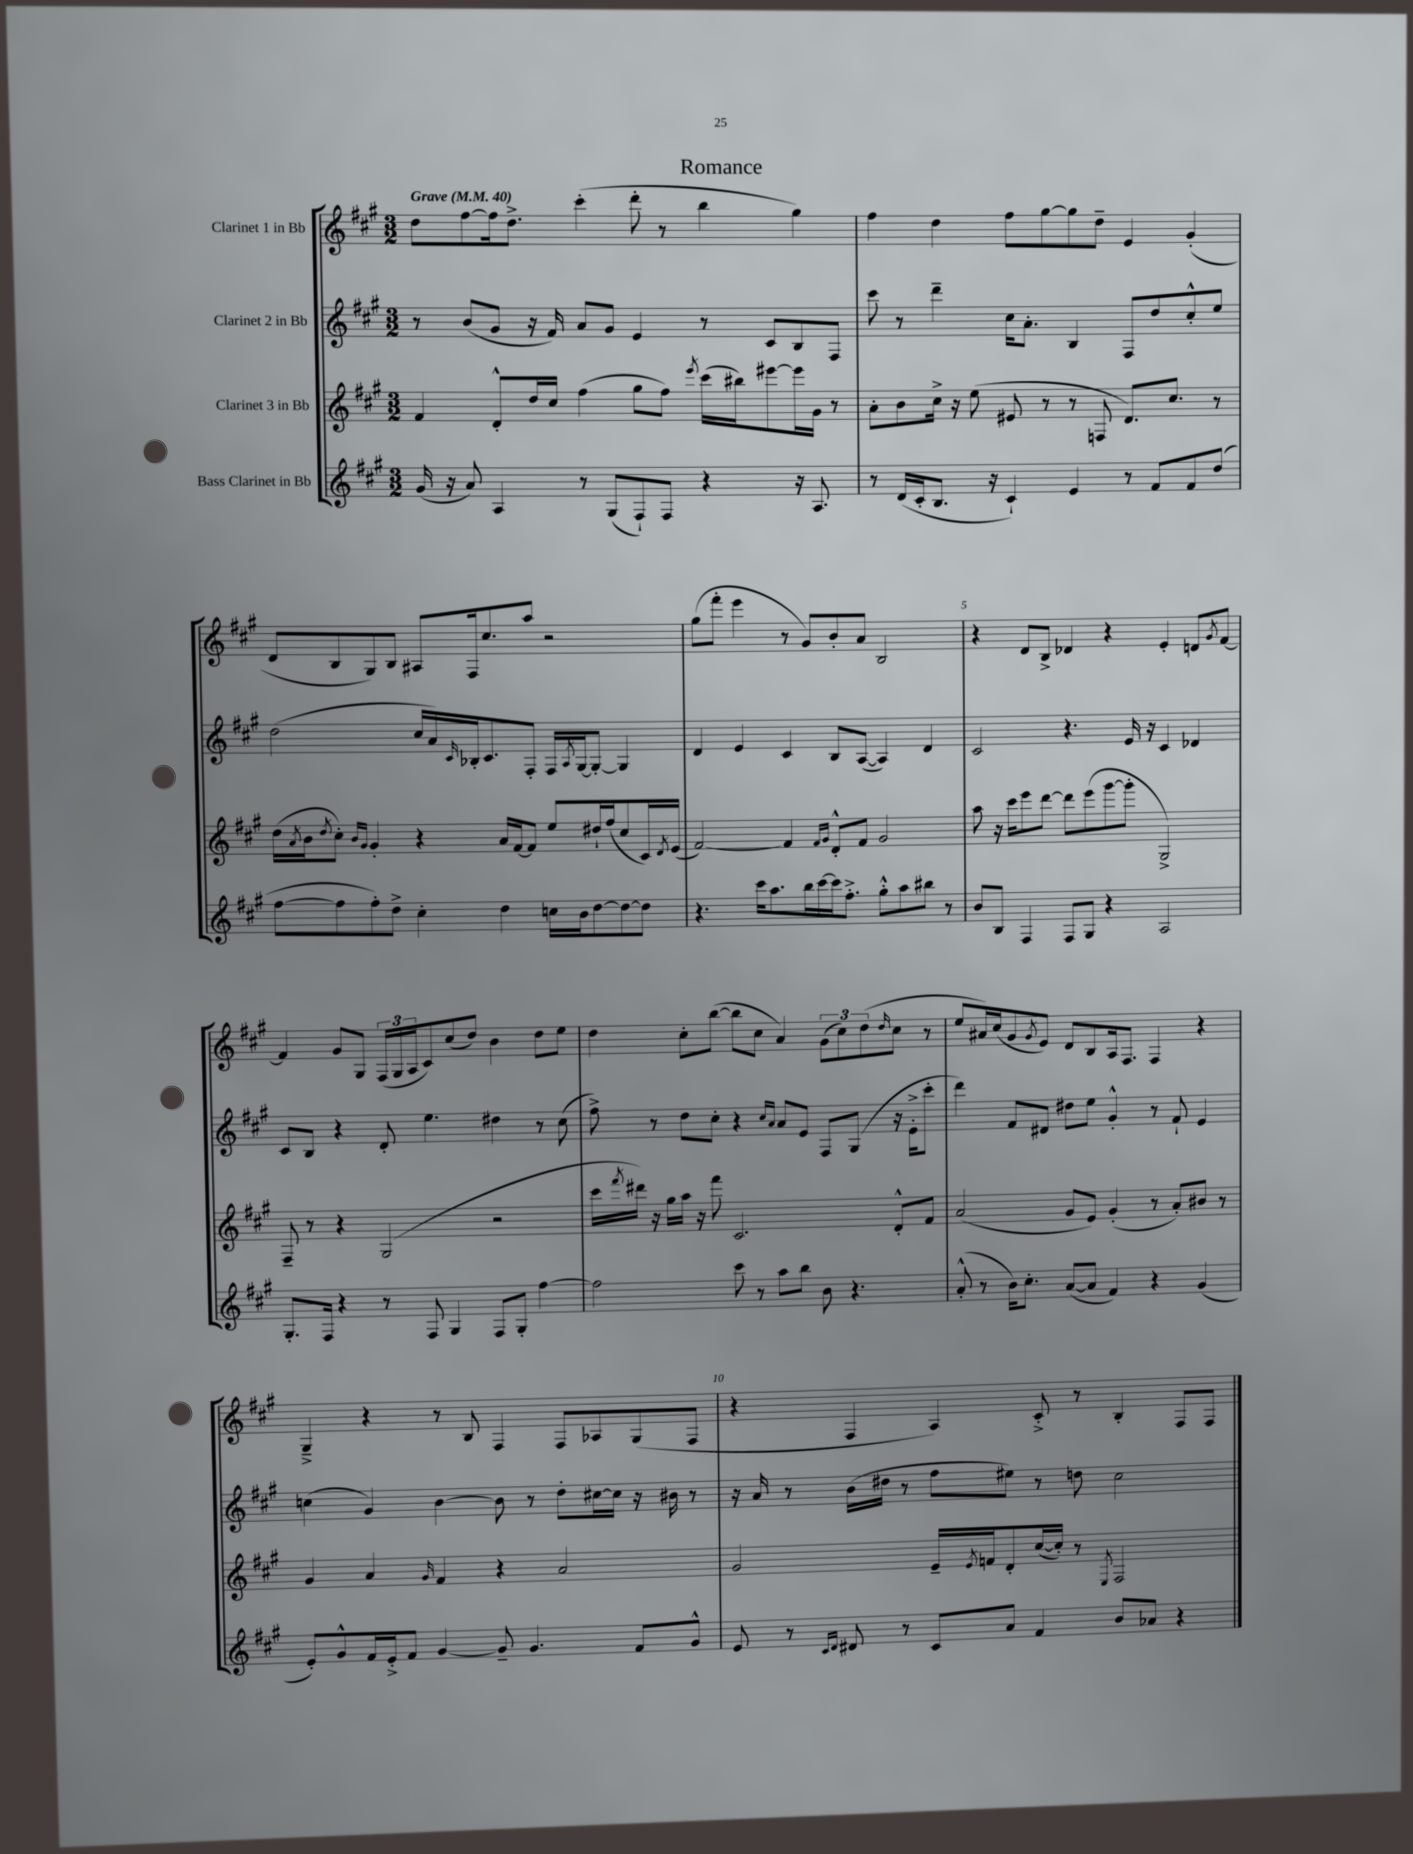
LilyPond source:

\header { title = "Romance" }
<<
\new StaffGroup <<
\new Staff = "s0" \with { instrumentName = "Clarinet 1 in Bb" } {
    \clef treble \key a \major \numericTimeSignature \time 3/2 \tempo "Grave" 4 = 40
    d''8 fis''8~ fis''16 d''8.-> cis'''4-.( d'''8-. r8 b''4 gis''4) |
    fis''4 d''4 fis''8 gis''8~ gis''8 d''8-- e'4 gis'4-.( |
    d'8 b8 gis8) b8 ais8 fis16 cis''8. a''8 r2 |
    gis''8( fis'''8-. e'''4 r8 gis'8) b'8-. a'8 b2 |
    r4 d'8 b8-> des'4 r4 e'4-. d'8 \acciaccatura { gis'8 } fis'8~ |
    fis'4 gis'8 gis8 \tuplet 3/2 { fis16( gis16 a16 } cis'8) cis''8( d''8) b'4 d''8 e''8 |
    d''4 cis''8-. b''8~( b''8 cis''8 a'4) \tuplet 3/2 { gis'8( cis''8) d''8( } \grace { d''16 } cis''8 r8 |
    e''8 ais'16) cis''16( gis'8 \acciaccatura { gis'8 } e'8) d'8 b8 a16 fis8. fis4 r4 |
    gis4---> r4 r8 b8 fis4 fis8 aes8 gis8( fis8 |
    r4 fis4 a4) cis'8-.-> r8 b4-. fis8 fis8 \bar "|." |
}
\new Staff = "s1" \with { instrumentName = "Clarinet 2 in Bb" } {
    \clef treble \key a \major \numericTimeSignature \time 3/2
    r8 b'8( gis'8 r16 fis'16) a'8 gis'8 e'4 r8 cis'8 b8 fis8 |
    cis'''8 r8 d'''4-- cis''16 a'8.-. b4 fis8 d''8 cis''8-.-^ e''8 |
    d''2( cis''16 a'16) \grace { cis'16 } bes16-. cis'8. fis8-. fis16 \acciaccatura { a8 } gis16~ gis8~-. gis4 |
    d'4 e'4 cis'4 b8 a8~( a4) d'4 |
    cis'2 r4. e'16 r16 cis'4 des'4 |
    cis'8 b8 r4 d'8-. e''4. dis''4 r8 cis''8( |
    fis''8->) r8 d''8 cis''8-. r4 \grace { cis''16 a'16 } a'8 e'8 fis8 gis8( r16 e'16-.-> cis'''8-. |
    d'''4) fis'8 dis'8 dis''8 e''8 gis'4-.-^ r8 fis'8-! e'4 |
    c''4( gis'4) b'4~ b'8 r8 d''8-. cis''16~ cis''16 r16 bis'16 r8 |
    r16 a'16 r8 b'16( dis''16 r8 fis''8 eis''8) r8 d''8 cis''2 \bar "|." |
}
\new Staff = "s2" \with { instrumentName = "Clarinet 3 in Bb" } {
    \clef treble \key a \major \numericTimeSignature \time 3/2
    fis'4 d'8-.-^ d''16 cis''16 fis''4( gis''8 fis''8) \acciaccatura { e'''8 } cis'''16( bis''16) eis'''8~ eis'''16 gis'16 r8 |
    a'8-. b'8 cis''16-> r16 e''8( eis'8 r8 r8 f8 d'8.) cis''8. r8 |
    d''16( \acciaccatura { a'8 } b'16 \acciaccatura { d''8 } cis''8-.) \grace { b'16 gis'16 } gis'4-. r4 a'16 fis'16~ fis'8 e''8 dis''16-! fis''16( cis''8 cis'16) \acciaccatura { d'8 } e'16( |
    fis'2~) fis'4 \grace { fis'16 gis'16 } d'8-.-^ fis'8 gis'2 |
    a''8 r16 cis'''16 e'''8 d'''8~ d'''8 e'''8( gis'''8~ gis'''8-. gis2->) |
    fis8-- r8 r4 gis2( r2 |
    cis'''16 \acciaccatura { fis'''8 } dis'''16) r16 gis''16 a''16 r16 fis'''8 cis'2. d'8-.-^ fis'8 |
    a'2( gis'8 e'8) gis'4-.( r8 a'8-.) bis'8 r8 |
    gis'4 a'4 \grace { gis'16 } fis'4 r4 a'2 |
    gis'2 e'16-- \acciaccatura { e'8 } f'16 d'8-. cis''16~( cis''16-.) r8 \acciaccatura { e8 } fis2 \bar "|." |
}
\new Staff = "s3" \with { instrumentName = "Bass Clarinet in Bb" } {
    \clef treble \key a \major \numericTimeSignature \time 3/2
    gis'16( r16 a'8) a4 r8 gis8( fis8-!) fis8 r4 r16 a8. |
    r8 d'16( cis'16-. b8. r16 cis'4-!) e'4 r8 fis'8 fis'8 d''8( |
    fis''8~ fis''8 fis''8-.) d''8-> cis''4-. d''4 c''16 b'16 d''8~ d''8~ d''8 |
    r4. cis'''16 a''8. b''16 cis'''16~ cis'''16 fis''8.-.-> gis''8-.-^ a''8 bis''8 r8 |
    b'8 b8 fis4 fis8 gis8 r4 a2 |
    gis8.-. fis16 r4 r8 fis8 gis4 fis8 gis8-. fis''4~ |
    fis''2 cis'''8 r8 a''8 b''8 b'8 r4. |
    a'8-.-^( r8 b'16) cis''8.-. a'8~( a'8 fis'4) r4 gis'4( |
    e'8-.) gis'8-^ fis'16 e'16-.-> fis'8 gis'4~ gis'8-- gis'4. fis'8 gis'8-^ |
    e'8 r8 \grace { cis'16 d'16 } dis'8 r8 cis'8 a'8 fis'4 b'8 aes'8 r4 \bar "|." |
}
>>
>>
\layout { \context { \Score \override BarNumber.break-visibility = ##(#f #t #t) barNumberVisibility = #(every-nth-bar-number-visible 5) } }
